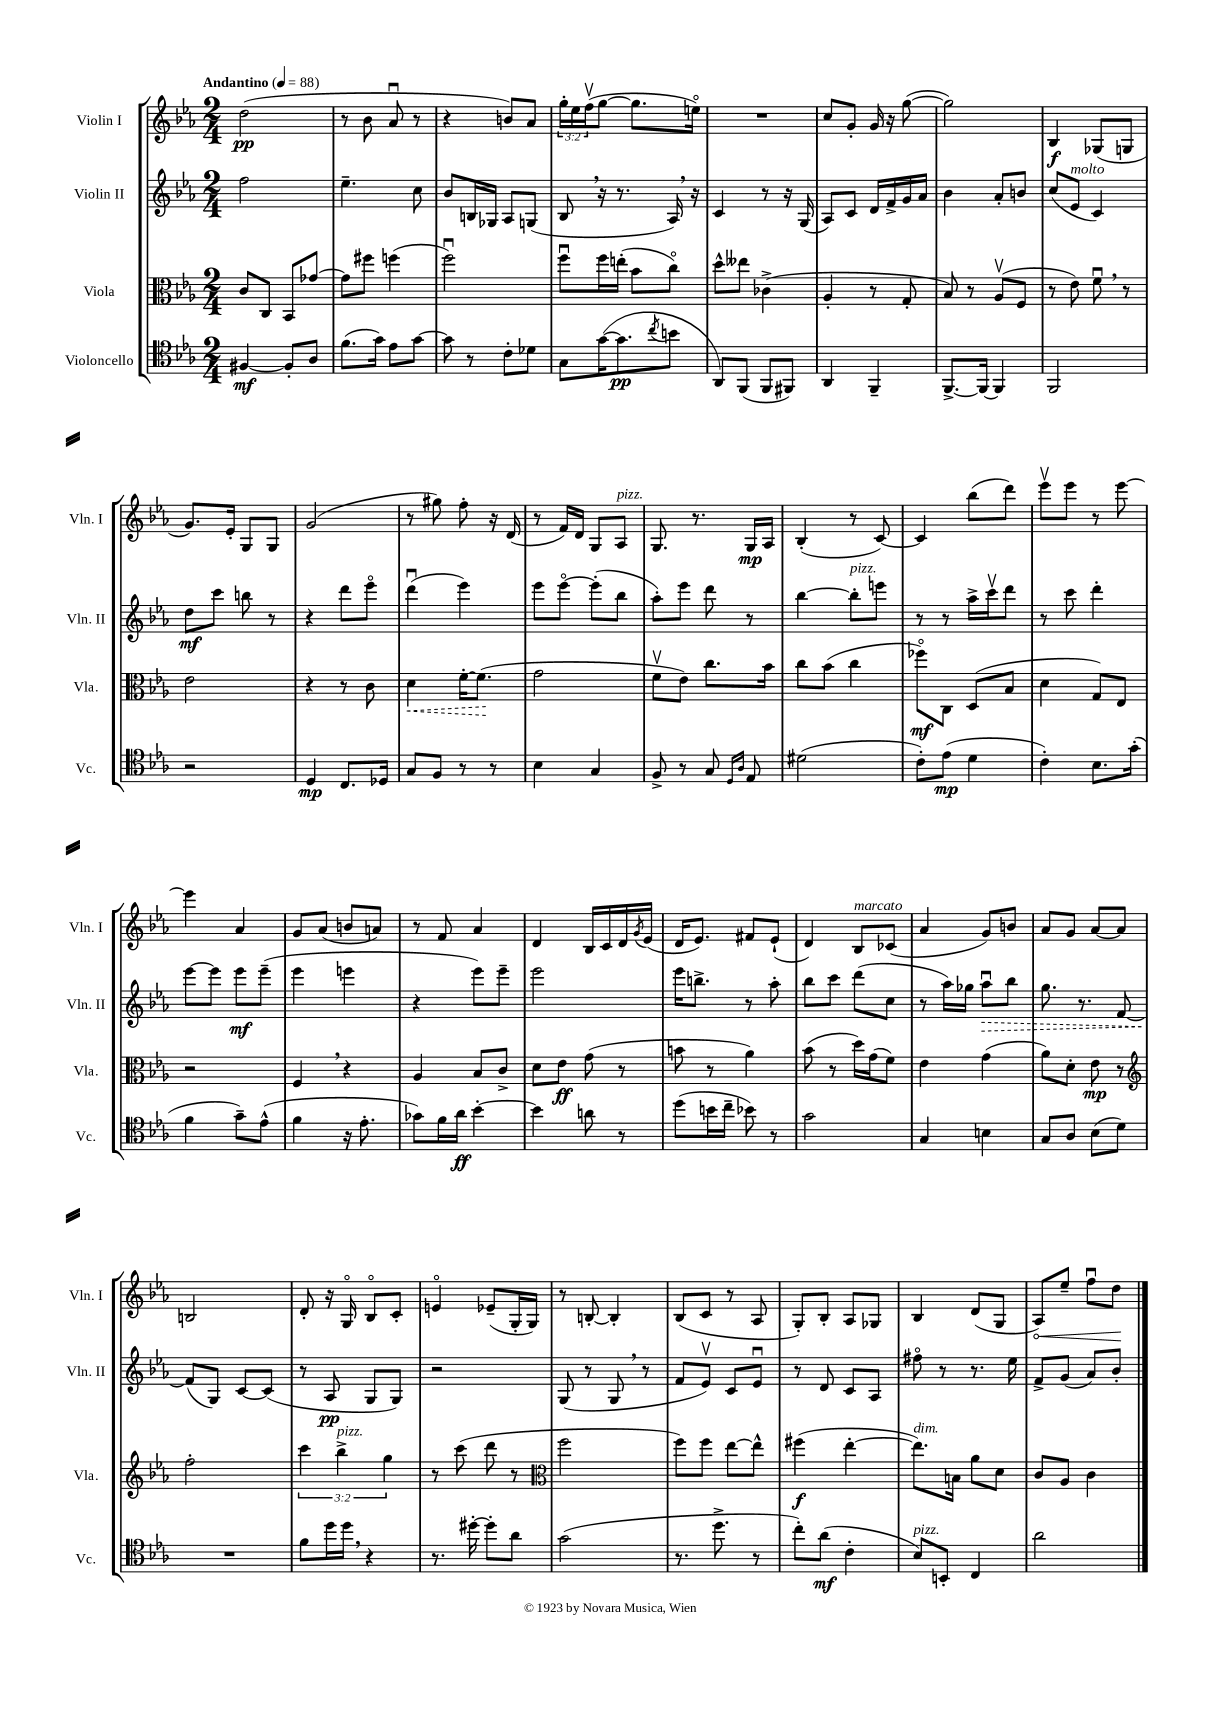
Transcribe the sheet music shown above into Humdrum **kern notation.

**kern	**dynam	**kern	**dynam	**kern	**dynam	**kern	**dynam
*part4	*part4	*part3	*part3	*part2	*part2	*part1	*part1
*staff4	*staff4	*staff3	*staff3	*staff2	*staff2	*staff1	*staff1
*I"Violoncello	*	*I"Viola	*	*I"Violin II	*	*I"Violin I	*
*I'Vc.	*	*I'Vla.	*	*I'Vln. II	*	*I'Vln. I	*
*clefC4	*	*clefC3	*	*clefG2	*	*clefG2	*
*k[b-e-a-]	*	*k[b-e-a-]	*	*k[b-e-a-]	*	*k[b-e-a-]	*
*M2/4	*	*M2/4	*	*M2/4	*	*M2/4	*
*MM88	*	*MM88	*	*MM88	*	*MM88	*
=1	=1	=1	=1	=1	=1	=1	=1
!	!	!	!	!	!	!LO:TX:a:B:t=Andantino	!
[4F#X/	mf	8c/L	.	2ff\	.	(2dd\	pp
.	.	8C/J	.	.	.	.	.
8F#'/L]	.	8BB-/L	.	.	.	.	.
8A-/J	.	[8g-X/J	.	.	.	.	.
=2	=2	=2	=2	=2	=2	=2	=2
(8.f\L	.	8g-\L]	.	4.ee-~\	.	8r	.
.	.	8ff#X\J	.	.	.	8b-\	.
16g\Jk)	.	.	.	.	.	.	.
8e-\L	.	(4ffn\	.	.	.	8a-u/	.
[8g\J	.	.	.	8cc\	.	8r	.
=3	=3	=3	=3	=3	=3	=3	=3
8g\]	.	2ffu\)	.	8b-/L	.	4r	.
8r	.	.	.	16Bn/L	.	.	.
.	.	.	.	16G-X/JJ	.	.	.
8c'\L	.	.	.	8A-/L	.	8bn/L)	.
8d-X\J	.	.	.	(8Gn/J	.	8a-/J	.
=4	=4	=4	=4	=4	=4	=4	=4
8G\L	.	8ffu\L	.	8B-,/	.	24gg'\LL	.
.	.	.	.	.	.	24ee-\	.
.	.	.	.	.	.	(24ffv\J	.
([16g\K	.	16ff\L	.	16r	.	[8gg\J	.
8.g\]	pp	(16een'\JJ	.	8.r	.	.	.
.	.	8b-\L	.	.	.	8.gg\L]	.
8qcc/	.	.	.	.	.	.	.
8bn\J	.	8cc\J)	.	16A-,/)	.	.	.
.	.	.	.	16r	.	16een\Jk)	.
=5	=5	=5	=5	=5	=5	=5	=5
8AA-/L)	.	8dd^^\L	.	4c/	.	2r	.
(8FF/J	.	8ee--X\J	.	.	.	.	.
8FF/L	.	(4c-X^\	.	8r	.	.	.
8FF#X/J)	.	.	.	16r	.	.	.
.	.	.	.	(16G/	.	.	.
=6	=6	=6	=6	=6	=6	=6	=6
4AA-/	.	4A-'/	.	8A-/L)	.	8cc/L	.
.	.	.	.	8c/J	.	8g'/J	.
4FF~/	.	8r	.	16d/LL	.	16g/	.
.	.	.	.	16f^/	.	16r	.
.	.	8G'/	.	16g/	.	([8gg\	.
.	.	.	.	16a-/JJ	.	.	.
=7	=7	=7	=7	=7	=7	=7	=7
[8.FF^/L	.	8B-/)	.	4b-\	.	2gg\])	.
.	.	8r	.	.	.	.	.
16FF/Jk_	.	.	.	.	.	.	.
4FF/]	.	(8A-v/L	.	8a-'/L	.	.	.
.	.	8F/J	.	8bn/J	.	.	.
=8	=8	=8	=8	=8	=8	=8	=8
2FF/	.	8r	.	(8cc/L	.	4B-/	f
!	!	!	!	!LO:TX:a:i:t=molto	!	!	!
.	.	8e-\)	.	8e-/J	.	.	.
.	.	8fu,\	.	4c/)	.	(8G-X/L	.
.	.	8r	.	.	.	8Gn/J	.
!!LO:LB:g=z
=9	=9	=9	=9	=9	=9	=9	=9
2r	.	2e-\	.	8dd\L	mf	8.g/L)	.
.	.	.	.	8ccc\J	.	.	.
.	.	.	.	.	.	16e-'/Jk	.
.	.	.	.	8bbn\	.	8G/L	.
.	.	.	.	8r	.	8G/J	.
=10	=10	=10	=10	=10	=10	=10	=10
4D/	mp	4r	.	4r	.	(2g/	.
8.C/L	.	8r	.	8ddd\L	.	.	.
.	.	8c\	.	8eee-\J	.	.	.
16D-X/Jk	.	.	.	.	.	.	.
=11	=11	=11	=11	=11	=11	=11	=11
!	!	!	!LO:HP:b	!	!	!	!
8G/L	.	4d\	<	(4dddu\	.	8r	.
8F/J	.	.	.	.	.	8gg#X\)	.
8r	.	[16f'\KL	.	4eee-\)	.	8ff'\	.
.	.	(8.f\J]	.	.	.	.	.
8r	.	.	.	.	.	16r	.
.	.	.	.	.	.	(16d/	.
.	.	.	[	.	.	.	.
=12	=12	=12	=12	=12	=12	=12	=12
4B-\	.	2g\	.	8eee-\L	.	8r	.
.	.	.	.	[8eee-\J	.	16f/LL)	.
.	.	.	.	.	.	16d/JJ	.
4G/	.	.	.	(8eee-'\L]	.	8G/L	.
!	!	!	!	!	!	!LO:TX:a:i:t=pizz.	!
.	.	.	.	8bb-\J	.	8A-/J	.
=13	=13	=13	=13	=13	=13	=13	=13
8F^/	.	8fv\L	.	8aa-'\L)	.	8.G/	.
8r	.	8e-\J)	.	8eee-\J	.	.	.
.	.	.	.	.	.	8.r	.
8G/	.	8.cc\L	.	8ddd\	.	.	.
16qqD/LL	.	.	.	.	.	.	.
16qqA-/JJ	.	.	.	.	.	.	.
8E-/	.	.	.	8r	.	16G/LL	mp
.	.	16b-\Jk	.	.	.	16A-/JJ	.
=14	=14	=14	=14	=14	=14	=14	=14
(2d#X\	.	8cc\L	.	[4bb-\	.	(4B-'/	.
.	.	(8b-\J	.	.	.	.	.
!	!	!	!	!LO:TX:a:i:t=pizz.	!	!	!
.	.	4cc\	.	8bb-'\L]	.	8r	.
.	.	.	.	8eeen\J	.	[8c/)	.
=15	=15	=15	=15	=15	=15	=15	=15
8c'\L)	.	8ff-X\L)	mf	8r	.	4c/]	.
(8e-\J	mp	8C\J	.	8r	.	.	.
4d\	.	(8D/L	.	16aa-^\LL	.	(8bb-\L	.
.	.	.	.	16cccv\J	.	.	.
.	.	8B-/J	.	8ddd\J	.	8ddd\J)	.
=16	=16	=16	=16	=16	=16	=16	=16
4c'\)	.	4d\	.	8r	.	8eee-v\L	.
.	.	.	.	8ccc\	.	8eee-\J	.
8.B-\L	.	8G/L)	.	4ddd'\	.	8r	.
.	.	8E-/J	.	.	.	[8eee-\	.
(16g'\Jk	.	.	.	.	.	.	.
!!LO:LB:g=z
=17	=17	=17	=17	=17	=17	=17	=17
4f\	.	2r	.	[8eee-\L	.	4eee-\]	.
.	.	.	.	8eee-\J]	.	.	.
8g~\L)	.	.	.	8eee-\L	mf	4a-/	.
(8e-^^\J	.	.	.	(8eee-~\J	.	.	.
=18	=18	=18	=18	=18	=18	=18	=18
4f\	.	4F,/	.	4eee-\	.	8g/L	.
.	.	.	.	.	.	(8a-/J	.
16r	.	4r	.	4eeen\	.	8bn/L	.
8.e-'\	.	.	.	.	.	.	.
.	.	.	.	.	.	8an/J)	.
=19	=19	=19	=19	=19	=19	=19	=19
8g-X\L)	.	4A-/	.	4r	.	8r	.
16f\L	.	.	.	.	.	8f/	.
16a-\JJ	ff	.	.	.	.	.	.
[4b-'\	.	8B-/L	.	8eee-\L)	.	4a-/	.
.	.	8c^/J	.	8eee-~\J	.	.	.
=20	=20	=20	=20	=20	=20	=20	=20
4b-\]	.	8d\L	.	2eee-\	.	4d/	.
.	.	8e-\J	ff	.	.	.	.
8an\	.	(8g\	.	.	.	16B-/LL	.
.	.	.	.	.	.	16c/	.
8r	.	8r	.	.	.	16d/	.
.	.	.	.	.	.	8qg/	.
.	.	.	.	.	.	(16e-/JJ	.
=21	=21	=21	=21	=21	=21	=21	=21
(8dd\L	.	8bn\	.	16eee-\KL	.	16d/KL	.
.	.	.	.	8.bbn^\J	.	8.e-/J)	.
16bn\L	.	8r	.	.	.	.	.
16cc~\JJ	.	.	.	.	.	.	.
8b-X\)	.	4a-\)	.	8r	.	8f#X/L	.
8r	.	.	.	8aa-'\	.	(8e-`/J	.
=22	=22	=22	=22	=22	=22	=22	=22
2g\	.	(8b-\	.	8bb-\L	.	4d/)	.
.	.	8r	.	8ccc\J	.	.	.
!	!	!	!	!	!	!LO:TX:a:i:t=marcato	!
.	.	16dd\LL)	.	(8ddd\L	.	8B-/L	.
.	.	(16g\J	.	.	.	.	.
.	.	8f\J)	.	8cc\J	.	(8c-X/J	.
=23	=23	=23	=23	=23	=23	=23	=23
4G/	.	4e-\	.	8r	.	4a-/	.
.	.	.	.	16aa-\LL)	.	.	.
.	.	.	.	16gg-X\JJ	.	.	.
!	!	!	!	!	!LO:HP:b	!	!
4Bn\	.	(4g\	.	8aa-u\L	>	8g/L)	.
.	.	.	.	8bb-\J	.	8bn/J	.
=24	=24	=24	=24	=24	=24	=24	=24
8G/L	.	8a-\L)	.	8.gg\	.	8a-/L	.
8A-/J	.	8d'\J	.	.	.	8g/J	.
.	.	.	.	8.r	.	.	.
(8B-\L	.	8e-\	mp	.	.	[8a-/L	.
8d\J)	.	8r	.	[8f/	.	8a-/J]	.
!!LO:LB:g=z
=25	=25	=25	=25	=25	=25	=25	=25
*	*	*clefG2	*	*	*	*	*
2r	.	2ff'\	.	(8f/L]	.	2Bn/	.
.	.	.	.	8G/J)	]	.	.
.	.	.	.	[8c/L	.	.	.
.	.	.	.	(8c/J]	.	.	.
=26	=26	=26	=26	=26	=26	=26	=26
8f\L	.	6ccc\	.	8r	.	8d'/	.
16dd\L	.	.	.	8A-/	pp	16r	.
!	!	!LO:TX:a:i:t=pizz.	!	!	!	!	!
.	.	6bb-^\	.	.	.	.	.
16dd,\JJ	.	.	.	.	.	16G/	.
4r	.	.	.	8G/L	.	8B-/L	.
.	.	6gg\	.	.	.	.	.
.	.	.	.	8G/J)	.	8c'/J	.
=27	=27	=27	=27	=27	=27	=27	=27
8.r	.	8r	.	2r	.	4en/	.
.	.	(8ccc\	.	.	.	.	.
[16dd#X'\	.	.	.	.	.	.	.
8dd#'\L]	.	8ddd\	.	.	.	(8e-X~/L	.
8a-\J	.	8r	.	.	.	16G'/L	.
.	.	.	.	.	.	16G/JJ)	.
=28	=28	=28	=28	=28	=28	=28	=28
*	*	*clefC3	*	*	*	*	*
(2g\	.	2ff\	.	(8G/	.	8r	.
.	.	.	.	8r	.	[8Bn'/	.
.	.	.	.	8G,/	.	4B'/]	.
.	.	.	.	8r	.	.	.
=29	=29	=29	=29	=29	=29	=29	=29
8.r	.	8ff\L)	.	8f/L	.	(8B-/L	.
.	.	8ff\J	.	8e-v/J)	.	8c/J	.
8.dd^\	.	.	.	.	.	.	.
.	.	[8ee-\L	.	8c/L	.	8r	.
8r	.	8ee-^^\J]	.	8e-u/J	.	8A-/	.
=30	=30	=30	=30	=30	=30	=30	=30
8cc'\L)	.	(4ff#X\	f	8r	.	8G'/L)	.
(8a-\J	mf	.	.	8d/	.	8B-'/J	.
4c'\	.	[4ee-'\	.	8c/L	.	8A-/L	.
.	.	.	.	8A-/J	.	8G-X/J	.
=31	=31	=31	=31	=31	=31	=31	=31
!	!	!LO:TX:a:i:t=dim.	!	!	!	!	!
!LO:TX:a:i:t=pizz.	!	!	!	!	!	!	!
8B-/L)	.	8.ee-\L])	.	8ff#X\	.	4B-/	.
8BBn'/J	.	.	.	8r	.	.	.
.	.	16Bn\Jk	.	.	.	.	.
4C/	.	8a-\L	.	8.r	.	(8d/L	.
.	.	8d\J	.	.	.	8G/J	.
.	.	.	.	16ee-\	.	.	.
=32	=32	=32	=32	=32	=32	=32	=32
!	!	!	!	!	!	!	!LO:HP:b
2a-\	.	8c/L	.	8f^/L	.	8A-/L)	<
.	.	8A-/J	.	(8g/J	.	8ee-~/J	.
.	.	4c\	.	8a-/L)	.	8ffu\L	.
.	.	.	.	8b-'/J	.	8dd\J	.
.	.	.	.	.	.	.	[
==	==	==	==	==	==	==	==
*-	*-	*-	*-	*-	*-	*-	*-
